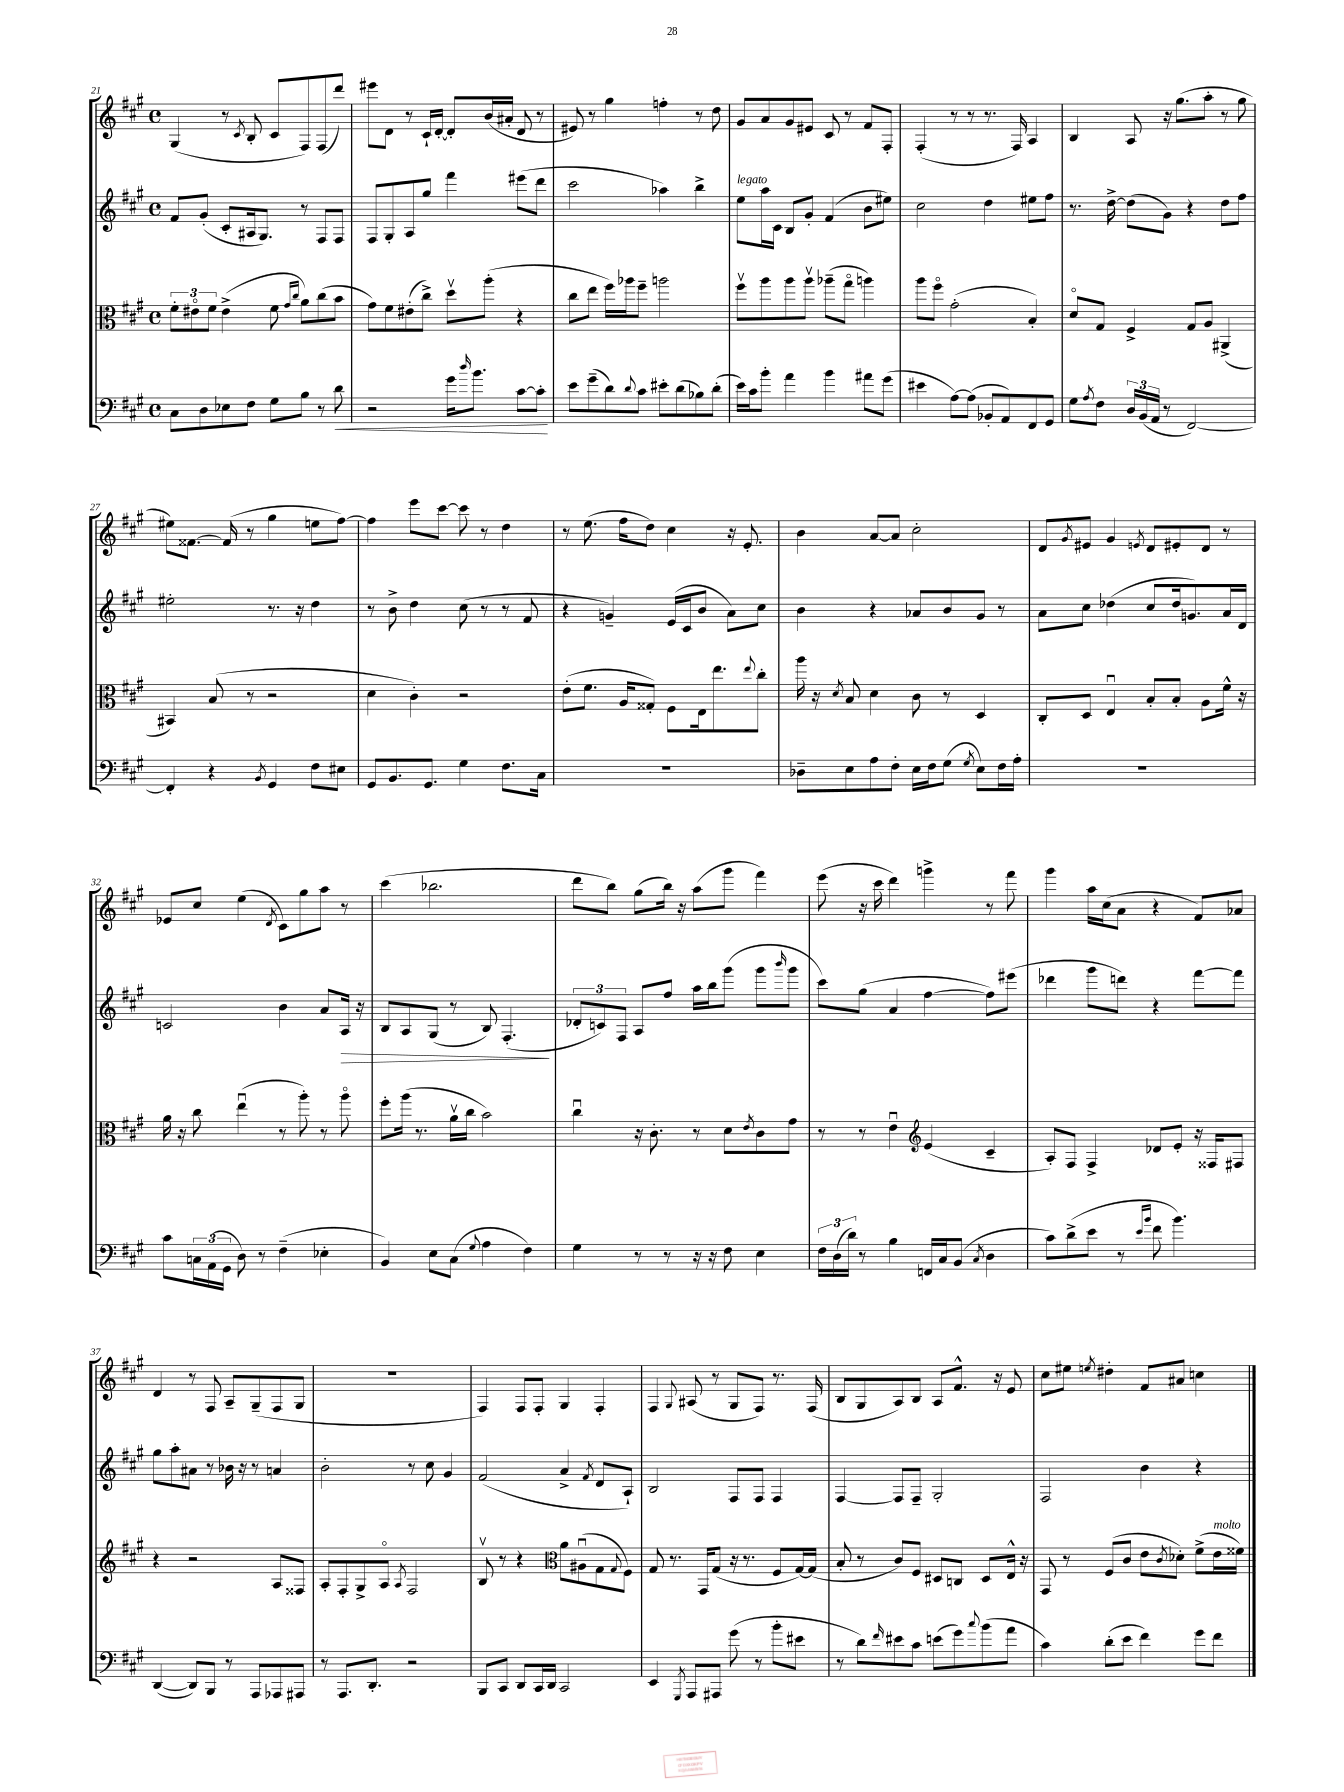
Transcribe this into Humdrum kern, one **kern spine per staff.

**kern	**dynam	**kern	**kern	**dynam	**kern
*part4	*part4	*part3	*part2	*part2	*part1
*staff4	*staff4	*staff3	*staff2	*staff2	*staff1
*clefF4	*	*clefC3	*clefG2	*	*clefG2
*k[f#c#g#]	*	*k[f#c#g#]	*k[f#c#g#]	*	*k[f#c#g#]
*M4/4	*	*M4/4	*M4/4	*	*M4/4
*met(c)	*	*met(c)	*met(c)	*	*met(c)
=21	=21	=21	=21	=21	=21
8C#\L	.	12f#'\L	8f#/L	.	(4G#/
.	.	12e#X\	.	.	.
8D\	.	.	(8g#'/J	.	.
.	.	12f#\J	.	.	.
8E-X\	.	(4e#^\	8c#'/L	.	8r
.	.	.	.	.	8qc#/
8F#\J	.	.	16A#X/k	.	8B'/
.	.	.	8.G#/J)	.	.
8G#\L	.	8f#\	.	.	8c#/L
.	.	16qqg#/LL	.	.	.
.	.	16qqcc#/JJ	.	.	.
8B\J	.	8a\L)	8r	.	8F#/)
8r	.	(8cc#\	8F#/L	.	(8F#/
!	!LO:HP:b	!	!	!	!
8d\	<	8b\J	8F#/J	.	8ddd/J)
=22	=22	=22	=22	=22	=22
2r	.	8g#\L)	8F#/L	.	8eee#X\L
.	.	8f#\	8G#'/	.	8d\J
.	.	(8e#X'\	8A/	.	8r
.	.	8cc#^\J)	8gg#/J	.	16c#`/LL
.	.	.	.	.	[16d'/JJ
16g#\KL	.	8ddv\L	4fff#\	.	8d'/L]
16qqdd/	.	.	.	.	.
8.b\J	.	.	.	.	.
.	.	(8aa'\J	.	.	(16b/L
.	.	.	.	.	16a#X'/JJ
[8c#\L	.	4r	(8eee#X\L	.	8d/
8c#'\J]	.	.	8ddd\J	.	8r
.	[	.	.	.	.
=23	=23	=23	=23	=23	=23
8e\L	.	8cc#\L	2ccc#\	.	8e#X/)
(8g#~\	.	8ee\J	.	.	8r
8d\)	.	16ff#\LL)	.	.	4gg#\
.	.	16aa-X\J	.	.	.
8qqd/	.	.	.	.	.
8c#\J	.	8ff#~\J	.	.	.
8e#X'\L	.	2aan\	4aa-X\)	.	4ffn'\
(8d\	.	.	.	.	.
8B-X\)	.	.	4bb^\	.	8r
(8d'\J	.	.	.	.	8dd\
=24	=24	=24	=24	=24	=24
!	!	!	!LO:TX:a:i:t=legato	!	!
16e\LL)	.	8ff#v\L	8ee\L	.	8g#/L
16c#\J	.	.	.	.	.
8b'\J	.	8aa\	16aa\L	.	8a/
.	.	.	16c#\JJ	.	.
4a\	.	8aa\	8B/L	.	8g#/
.	.	8aav\J	8g#'/J	.	8e#X/J
4b\	.	(8aa-X~\L	(4f#/	.	8c#/
.	.	8gg#\J	.	.	8r
8a#X\L	.	4aan\)	8b\L	.	8f#/L
(8g#\J	.	.	8ee#X\J)	.	8F#'/J
=25	=25	=25	=25	=25	=25
4e#X\	.	8aa\L	2cc#\	.	(4F#'/
.	.	8ff#\J	.	.	.
[8A\L)	.	(2g#'\	.	.	8r
(8A\J]	.	.	.	.	8r
8BB-X'/L	.	.	4dd\	.	8.r
8AA/)	.	.	.	.	.
.	.	.	.	.	16F#/)
8FF#/	.	4B'/)	8ee#X\L	.	4A/
8GG#/J	.	.	8ff#\J	.	.
=26	=26	=26	=26	=26	=26
8G#\L	.	8d/L	8.r	.	4B/
8qA/	.	.	.	.	.
8F#\J	.	8G#/J	.	.	.
.	.	.	[16dd^\	.	.
24D/LL	.	4F#^/	(8dd\L]	.	8A/
(24BB/	.	.	.	.	.
24AA/JJ	.	.	.	.	.
8r	.	.	8g#\J)	.	16r
.	.	.	.	.	(8.gg#\L
[2FF#/)	.	8G#/L	4r	.	.
.	.	8A/J	.	.	8aa'\J
.	.	(4AA#X^/	8dd\L	.	8r
.	.	.	8ff#\J	.	8gg#\
!!LO:LB:g=z
=27	=27	=27	=27	=27	=27
4FF#'/]	.	4BB#X/)	2ee#X'\	.	8ee#X\L)
.	.	.	.	.	[8.f##X\J
4r	.	(8B/	.	.	.
.	.	.	.	.	(16f##/]
.	.	8r	.	.	8r
8qBB/	.	.	.	.	.
4GG#/	.	2r	8.r	.	4gg#\
.	.	.	16r	.	.
8F#\L	.	.	4dd\	.	8een\L
8E#X\J	.	.	.	.	[8ff#\J)
=28	=28	=28	=28	=28	=28
8GG#/L	.	4d\	8r	.	4ff#\]
8.BB/	.	.	8b^\	.	.
.	.	4c#'\)	4dd\	.	8eee\L
8.GG#/J	.	.	.	.	.
.	.	.	.	.	[8ccc#\J
4G#\	.	2r	(8cc#\	.	8ccc#\]
.	.	.	8r	.	8r
8.F#\L	.	.	8r	.	4dd\
.	.	.	8f#/	.	.
16C#\Jk	.	.	.	.	.
=29	=29	=29	=29	=29	=29
1r	.	(8e'\L	4r	.	8r
.	.	8.f#\J	.	.	(8.ee\
.	.	.	4gn~/)	.	.
.	.	16A/KL	.	.	16ff#\KL
.	.	8G##X'/J)	.	.	8dd\J)
.	.	8F#\L	(16e/LL	.	4cc#\
.	.	.	16c#/J	.	.
.	.	16E\k	8b/J	.	.
.	.	8.ee\	.	.	.
.	.	.	8a\L)	.	16r
.	.	.	.	.	8.e'/
.	.	8qqee/	.	.	.
.	.	8cc#'\J	8cc#\J	.	.
=30	=30	=30	=30	=30	=30
8D-X~\L	.	16aa\	4b\	.	4b\
.	.	16r	.	.	.
.	.	8qd/	.	.	.
8E\	.	8B/	.	.	.
8A\	.	4d\	4r	.	[8a/L
8F#'\J	.	.	.	.	8a/J]
16E\LL	.	8c#\	8a-X/L	.	2cc#'\
16F#\J	.	.	.	.	.
(8G#\J	.	8r	8b/	.	.
8qG#/	.	.	.	.	.
8E\L)	.	4D/	8g#/J	.	.
16F#\L	.	.	8r	.	.
16A'\JJ	.	.	.	.	.
=31	=31	=31	=31	=31	=31
1r	.	8C#'/L	8a\L	.	8d/L
.	.	.	.	.	8qg#/
.	.	8D/J	8cc#\J	.	8e#X/J
.	.	4Eu/	(4dd-X\	.	4g#/
.	.	.	.	.	8qen/
.	.	8B'/L	8cc#/L	.	8d/L
.	.	8B'/J	16dd-/k	.	8e#X'/
.	.	.	8.gn/)	.	.
.	.	8A\L	.	.	8d/J
.	.	16f#^^\Jk	16a/L	.	8r
.	.	16r	16d/JJ	.	.
!!LO:LB:g=z
=32	=32	=32	=32	=32	=32
8c#\L	.	16a\	2cn/	.	8e-X/L
.	.	16r	.	.	.
24Cn\L	.	8cc#\	.	.	8cc#/J
(24AA\	.	.	.	.	.
24GG#\JJ	.	.	.	.	.
8D\)	.	(4eeu\	.	.	(4ee\
8r	.	.	.	.	.
.	.	.	.	.	8qd/
(4F#~\	.	8r	4b\	.	8c#\L)
.	.	8aa'\)	.	.	8gg#\
4E-X'\	.	8r	8a/L	.	8aa\J
!	!	!	!	!LO:HP:b	!
.	.	8aa\	16A/Jk	>	8r
.	.	.	16r	.	.
=33	=33	=33	=33	=33	=33
4BB/)	.	8ff#'\L	8B/L	.	(4ccc#\
.	.	(16aa\Jk	8A/	.	.
.	.	8.r	.	.	.
8E\L	.	.	(8G#/J	.	2.bb-X\
(8C#\J	.	16av\LL	8r	.	.
.	.	16cc#\JJ	.	.	.
8qqG#/	.	.	.	.	.
4A\	.	2b\)	8B/)	.	.
.	.	.	(4.F#'/	.	.
4F#\)	.	.	.	.	.
.	.	.	.	]	.
=34	=34	=34	=34	=34	=34
4G#\	.	4cc#u\	12d-X'/L	.	8ddd\L
.	.	.	12cn/)	.	.
.	.	.	.	.	8bb\J)
.	.	.	12F#/J	.	.
8r	.	16r	8A/L	.	(8gg#\L
.	.	8.c#'\	.	.	.
8r	.	.	8ff#/J	.	16bb\Jk)
.	.	.	.	.	16r
16r	.	8r	16aa\LL	.	(8aa\L
16r	.	.	16bb\J	.	.
8F#\	.	8d\L	(8ggg#\J	.	8ggg#\J
.	.	8qe/	.	.	.
4E\	.	8c#\	8ggg#\L	.	4fff#\)
.	.	.	16qqbbb/	.	.
.	.	8g#\J	8ggg#\J	.	.
=35	=35	=35	=35	=35	=35
24F#\LL	.	8r	8ccc#\L)	.	(8eee\
(24D\	.	.	.	.	.
24d\JJ)	.	.	.	.	.
8r	.	8r	(8gg#\J	.	16r
.	.	.	.	.	16ccc#\
4B\	.	4eu\	4a/	.	4ddd\)
*	*	*clefG2	*	*	*
16FFn/LL	.	(4e/	[4ff#\	.	4gggn^\
16C#/J	.	.	.	.	.
(8BB/J	.	.	.	.	.
8qC#/	.	.	.	.	.
4D\	.	4c#~/	8ff#\L])	.	8r
.	.	.	(8eee#X\J	.	8fff#\
=36	=36	=36	=36	=36	=36
8c#\L)	.	8A'/L)	4ddd-X\	.	4ggg#\
(8d^\	.	8F#/J	.	.	.
8e\J	.	4F#^/	8ggg#\L	.	16aa\LL
.	.	.	.	.	(16cc#\J
8r	.	.	8dddn\J)	.	8a\J
16qqe/LL	.	.	.	.	.
16qqb/JJ	.	.	.	.	.
8f#\	.	8d-X/L	4r	.	4r
4.b\)	.	8e'/J	.	.	.
.	.	16r	[8fff#\L	.	8f#/L)
.	.	16F##X/KL	.	.	.
.	.	8F#X/J	8fff#\J]	.	8a-X/J
!!LO:LB:g=z
=37	=37	=37	=37	=37	=37
([4DD/	.	4r	8gg#\L	.	4d/
.	.	.	8aa'\	.	.
8DD/L])	.	2r	8a#X\J	.	8r
8BBB/J	.	.	8r	.	8F#/
8r	.	.	16b-X\	.	8A~/L
.	.	.	16r	.	.
8AAA/L	.	.	8r	.	(8G#~/
8AAA-X/	.	8A/L	4an/	.	8F#/
8AAA#X/J	.	8F##X/J	.	.	8G#/J
=38	=38	=38	=38	=38	=38
8r	.	8A'/L	2b'\	.	1r
8.AAA/L	.	8F#'/	.	.	.
.	.	8G#^/	.	.	.
8.DD'/J	.	.	.	.	.
.	.	8A/J	.	.	.
.	.	8qA/	.	.	.
2r	.	2F#/	8r	.	.
.	.	.	8cc#\	.	.
.	.	.	4g#/	.	.
=39	=39	=39	=39	=39	=39
8BBB/L	.	8Bv/	(2f#/	.	4F#/)
8CC#/J	.	8r	.	.	.
8DD/L	.	4r	.	.	8F#/L
16CC#/L	.	.	.	.	8F#'/J
16DD/JJ	.	.	.	.	.
*	*	*clefC3	*	*	*
2CC#/	.	8a\L	4a^/	.	4G#/
.	.	(8A#Xu\	.	.	.
.	.	.	8qf#/	.	.
.	.	8G#\	8d/L	.	4F#'/
.	.	8qqG#/	.	.	.
.	.	8F#\J)	8A`/J)	.	.
=40	=40	=40	=40	=40	=40
4EE/	.	8G#/	2B/	.	4F#/
.	.	8.r	.	.	.
8qGGG#/	.	.	.	.	8qqG#/
8AAA/L	.	.	.	.	(8A#X/
.	.	16GG#/KL	.	.	.
8AAA#X/J	.	(8G#/J	.	.	8r
(8g#\	.	16r	8F#/L	.	8G#/L
.	.	8.r	.	.	.
8r	.	.	8F#/J	.	8F#/J)
8b'\L	.	8F#/L	4F#/	.	8.r
8e#X\J	.	[16G#/L)	.	.	.
.	.	(16G#/JJ]	.	.	(16F#/
=41	=41	=41	=41	=41	=41
8r	.	8B'/	[4F#/	.	8B/L
8d\L)	.	8r	.	.	8G#/
16qqf#/	.	.	.	.	.
8e#X\	.	8c#/L)	8F#/L]	.	8A/)
8c#\J	.	8F#/J	8F#~/J	.	8B/J
(8en\L	.	8D#X/L	2G#'/	.	8A/L
8g#\)	.	8Cn/J	.	.	8.f#^^/J
8qqcc#/	.	.	.	.	.
(8b\	.	8D#/L	.	.	.
.	.	.	.	.	16r
8a\J	.	16E^^/Jk	.	.	8e/
.	.	16r	.	.	.
=42	=42	=42	=42	=42	=42
4c#\)	.	8GG#/	2F#/	.	8cc#\L
.	.	8r	.	.	8ee#X\J
.	.	.	.	.	8qeen/
(8d'\L	.	(8F#/L	.	.	4dd#X'\
8e\J	.	8c#/J	.	.	.
4f#\)	.	8e\L	4b\	.	8f#/L
.	.	8qc#/	.	.	.
.	.	8d-X'\J)	.	.	8a#X/J
8g#\L	.	(8f#^\L	4r	.	4ccn\
!	!	!LO:TX:a:i:t=molto	!	!	!
8f#\J	.	16e\L	.	.	.
.	.	16f##X\JJ)	.	.	.
==	==	==	==	==	==
*-	*-	*-	*-	*-	*-
